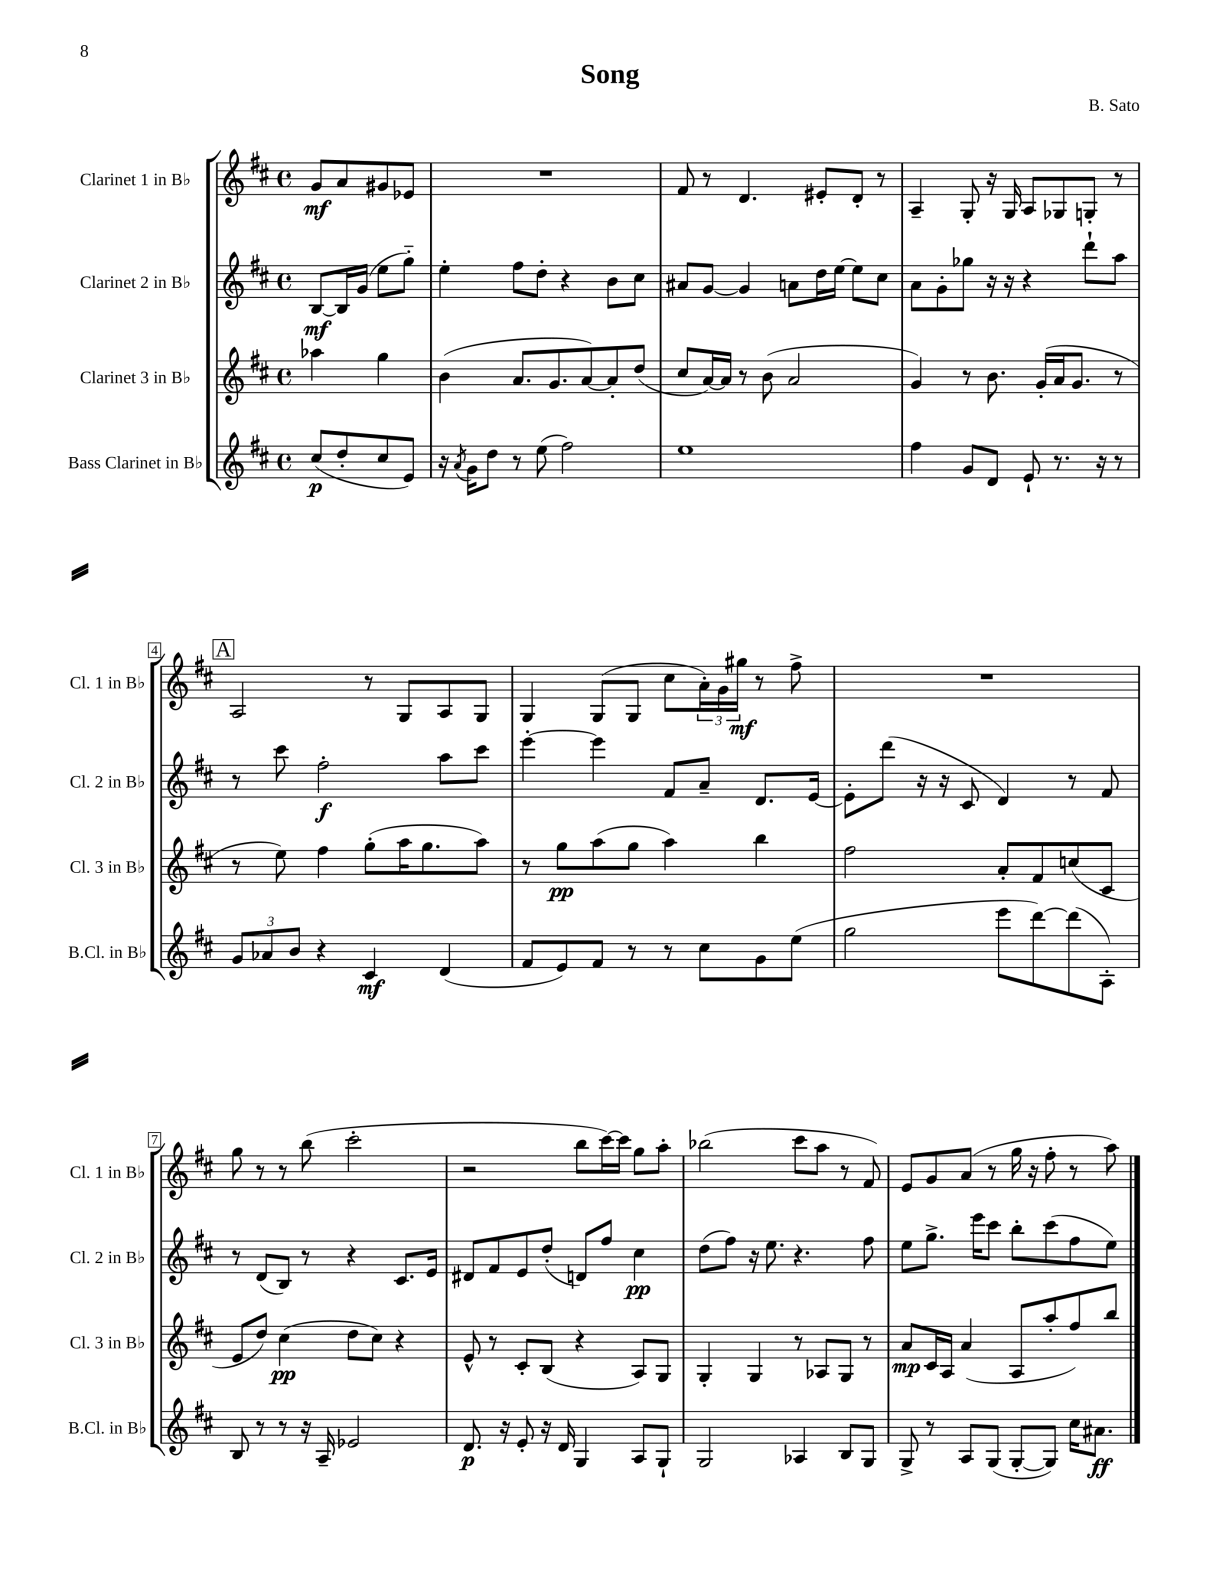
\header { title = "Song" composer = "B. Sato" }
<<
\new StaffGroup <<
\new Staff = "s0" \with { instrumentName = "Clarinet 1 in Bb" shortInstrumentName = "Cl. 1 in Bb" } {
    \clef treble \key d \major \defaultTimeSignature \time 4/4 \partial 2
    g'8\mf a'8 gis'8 ees'8 |
    R1 |
    fis'8 r8 d'4. eis'8-. d'8-. r8 |
    a4-- g8-. r16 g16 a8 ges8 g8-. r8 |
    \mark \markup { \box "A" } a2 r8 g8 a8 g8 |
    g4 g8( g8 cis''8 \tuplet 3/2 { a'16-.) g'16 gis''16\mf } r8 fis''8-> |
    R1 |
    g''8 r8 r8 b''8( cis'''2-. |
    r2 b''8 cis'''16~) cis'''16 g''8 a''8-. |
    bes''2( cis'''8 a''8 r8 fis'8) |
    e'8 g'8 a'8( r8 g''16 r16 fis''8-. r8 a''8) \bar "|." |
}
\new Staff = "s1" \with { instrumentName = "Clarinet 2 in Bb" shortInstrumentName = "Cl. 2 in Bb" } {
    \clef treble \key d \major \defaultTimeSignature \time 4/4 \partial 2
    b8~\mf b16 g'16( e''8 g''8-_) |
    e''4-. fis''8 d''8-. r4 b'8 cis''8 |
    ais'8 g'8~ g'4 a'8 d''16 e''16~ e''8 cis''8 |
    a'8 g'8-. ges''8 r16 r16 r4 d'''8-! a''8 |
    \mark \markup { \box "A" } r8 cis'''8 fis''2-.\f a''8 cis'''8 |
    e'''4~-. e'''4 fis'8 a'8-- d'8. e'16~ |
    e'8-. d'''8( r16 r16 cis'8 d'4) r8 fis'8 |
    r8 d'8( b8) r8 r4 cis'8. e'16 |
    dis'8 fis'8 e'8 d''8-.( d'8) fis''8 cis''4\pp |
    d''8( fis''8) r16 e''8. r4. fis''8 |
    e''8 g''8.-> e'''16 cis'''8 b''8-. cis'''8( fis''8 e''8) \bar "|." |
}
\new Staff = "s2" \with { instrumentName = "Clarinet 3 in Bb" shortInstrumentName = "Cl. 3 in Bb" } {
    \clef treble \key d \major \defaultTimeSignature \time 4/4 \partial 2
    aes''4 g''4 |
    b'4( a'8. g'8. a'8~) a'8-. d''8( |
    cis''8 a'16~) a'16 r8 b'8( a'2 |
    g'4) r8 b'8. g'16-.( a'16 g'8. r8 |
    \mark \markup { \box "A" } r8 e''8) fis''4 g''8-.( a''16 g''8. a''8) |
    r8 g''8\pp a''8( g''8 a''4) b''4 |
    fis''2 a'8-. fis'8 c''8( cis'8 |
    e'8 d''8) cis''4\pp( d''8 cis''8) r4 |
    e'8-^ r8 cis'8-. b8( r4 a8) g8 |
    g4-. g4 r8 aes8 g8 r8 |
    a'8\mp cis'16 a16 a'4( a8 a''8-. fis''8) b''8 \bar "|." |
}
\new Staff = "s3" \with { instrumentName = "Bass Clarinet in Bb" shortInstrumentName = "B.Cl. in Bb" } {
    \clef treble \key d \major \defaultTimeSignature \time 4/4 \partial 2
    cis''8\p( d''8-. cis''8 e'8) |
    r16 \acciaccatura { a'8 } g'16 d''8 r8 e''8( fis''2) |
    e''1 |
    fis''4 g'8 d'8 e'8-! r8. r16 r8 |
    \mark \markup { \box "A" } \tuplet 3/2 { g'8 aes'8 b'8 } r4 cis'4\mf d'4( |
    fis'8 e'8) fis'8 r8 r8 cis''8 g'8 e''8( |
    g''2 e'''8 d'''8~) d'''8( a8-.) |
    b8 r8 r8 r16 a16-- ees'2 |
    d'8.\p r16 e'8-. r16 d'16 g4 a8 g8-! |
    g2 aes4 b8 g8 |
    g8-> r8 a8 g8( g8~-. g8) cis''16 ais'8.\ff \bar "|." |
}
>>
>>
\layout { \context { \Score \override BarNumber.stencil = #(make-stencil-boxer 0.1 0.3 ly:text-interface::print) } }
